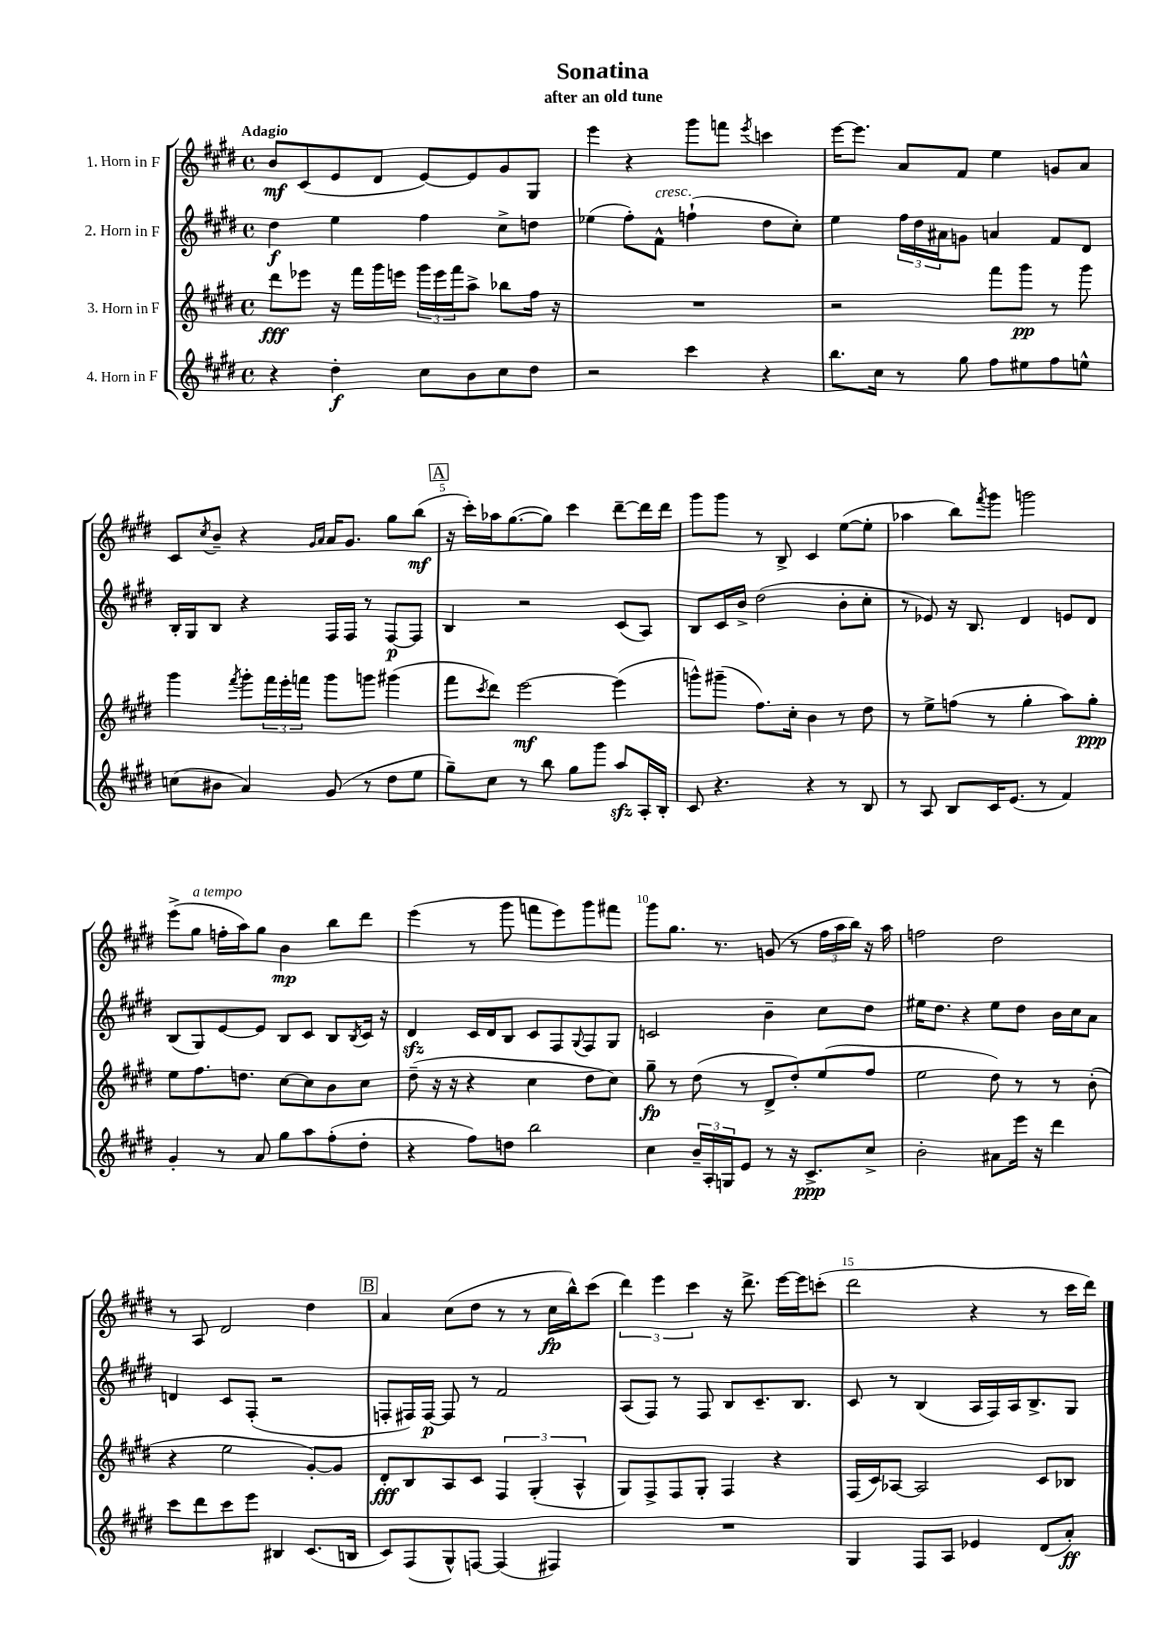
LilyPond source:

\header { title = "Sonatina" subtitle = "after an old tune" }
<<
\new StaffGroup <<
\new Staff = "s0" \with { instrumentName = "1. Horn in F" } {
    \clef treble \key e \major \defaultTimeSignature \time 4/4 \tempo "Adagio"
    b'8\mf cis'8( e'8 dis'8 e'8~) e'8 gis'8 gis8 |
    e'''4 r4 gis'''8 f'''8 \acciaccatura { e'''8 } c'''4 |
    e'''16~ e'''8. a'8 fis'8 e''4 g'8 a'8 |
    cis'8 \acciaccatura { cis''8 } b'8-- r4 \grace { gis'16 a'16 } a'16 gis'8. gis''8 b''8\mf( |
    \mark \markup { \box "A" } r16 cis'''16-.) aes''16 gis''8.~( gis''8) cis'''4 dis'''8~-- dis'''16 dis'''16 |
    gis'''8 gis'''8 r8 b8-> cis'4 e''8~( e''8-. |
    aes''4 b''8) \acciaccatura { fis'''8 } gis'''8 g'''2 |
    e'''8->( gis''8^\markup { \italic "a tempo" } f''16-. a''16) gis''8 b'4\mp b''8 dis'''8 |
    e'''4( r8 gis'''8 f'''8 e'''8) gis'''8 fis'''8 |
    gis'''8 gis''8. r8. g'8( r8 \tuplet 3/2 { fis''16 a''16 b''16) } r16 a''16 |
    f''2 dis''2 |
    r8 a8 dis'2 dis''4 |
    \mark \markup { \box "B" } a'4 cis''8( dis''8 r8 r8 cis''16\fp b''16-^) cis'''8( |
    \tuplet 3/2 { dis'''4) e'''4 cis'''4 } r16 dis'''8.-> e'''16~ e'''16 c'''8-.( |
    dis'''2 r4 r8 cis'''16 dis'''16) \bar "|." |
}
\new Staff = "s1" \with { instrumentName = "2. Horn in F" } {
    \clef treble \key e \major \defaultTimeSignature \time 4/4
    dis''4\f e''4 fis''4 cis''8-> d''8 |
    ees''4( fis''8-.) fis'8-^^\markup { \italic "cresc." } f''4-!( dis''8 cis''8-.) |
    e''4 \tuplet 3/2 { fis''16 dis''16 ais'16 } g'8 a'4 fis'8 dis'8 |
    b16-. gis16 b8 r4 fis16 fis16 r8 fis8~\p fis8 |
    \mark \markup { \box "A" } b4 r2 cis'8( a8) |
    b8 cis'16 b'16-> dis''2( b'8-. cis''8-. |
    r8 ees'8) r16 b8. dis'4 e'8 dis'8 |
    b8( gis8) e'8~ e'8 b8 cis'8 b8 \acciaccatura { b8 } cis'16 r16 |
    dis'4\sfz cis'16 dis'16 b8 cis'8 fis8 \appoggiatura { gis8 } fis8 gis8 |
    c'2 b'4-- cis''8 dis''8 |
    eis''16 dis''8. r4 eis''8 dis''8 b'16 cis''16 a'8 |
    d'4 cis'8 fis8-.( r2 |
    \mark \markup { \box "B" } f8-. fis16) fis16~\p fis8 r8 fis'2 |
    a8( fis8) r8 fis8 b8 cis'8.-- b8. |
    cis'8 r8 b4( a16 fis16) a16 b8.-> gis8 \bar "|." |
}
\new Staff = "s2" \with { instrumentName = "3. Horn in F" } {
    \clef treble \key e \major \defaultTimeSignature \time 4/4
    dis'''8\fff ees'''8 r16 fis'''16 gis'''16 e'''16 \tuplet 3/2 { gis'''16 e'''16 fis'''16 } a''8-> bes''8 fis''16 r16 |
    R1 |
    r2 fis'''8 gis'''8\pp r8 gis'''8 |
    gis'''4 \acciaccatura { fis'''8 } gis'''8-. \tuplet 3/2 { fis'''16 e'''16-. f'''16 } gis'''8 g'''8 gis'''4( |
    \mark \markup { \box "A" } fis'''8 \acciaccatura { cis'''8 } dis'''8) e'''2~\mf e'''4( |
    g'''8-^) gis'''8--( fis''8.) cis''16-. b'4 r8 dis''8 |
    r8 e''8-> f''8( r8 gis''4-. a''8) gis''8-.\ppp |
    e''8 fis''8. d''8. cis''8~ cis''8 b'8 cis''8 |
    dis''8--( r16 r16 r4 cis''4 dis''8 cis''8) |
    gis''8--\fp r8 dis''8( r8 dis'8-> dis''8-.) e''8( fis''8 |
    e''2 dis''8) r8 r8 b'8-.( |
    r4 e''2 gis'8~-.) gis'8 |
    \mark \markup { \box "B" } dis'8-.\fff b8 a8 cis'8 \tuplet 3/2 { fis4 gis4-.( a4-^ } |
    gis8) fis8-> fis8 gis8-. fis4 r4 |
    fis16( cis'16) aes8~ aes2 cis'8 bes8 \bar "|." |
}
\new Staff = "s3" \with { instrumentName = "4. Horn in F" } {
    \clef treble \key e \major \defaultTimeSignature \time 4/4
    r4 dis''4-.\f cis''8 b'8 cis''8 dis''8 |
    r2 cis'''4 r4 |
    b''8. cis''16 r8 gis''8 fis''8 eis''8 fis''8 e''8-^ |
    c''8( bis'8 a'4) gis'8( r8 dis''8 e''8 |
    \mark \markup { \box "A" } gis''8--) cis''8 r8 b''8 gis''8 gis'''8 a''8\sfz a16-. b16-. |
    cis'8 r4. r4 r8 b8 |
    r8 a8 b8 cis'16 e'8.( r8 fis'4) |
    gis'4-. r8 a'8 gis''8 a''8 fis''8-.( dis''8-. |
    r4 fis''8) d''8 b''2 |
    cis''4 \tuplet 3/2 { b'16-- a16-. g16 } e'8 r8 r16 cis'8.->\ppp cis''8-> |
    b'2-. ais'8 e'''16 r16 dis'''4 |
    cis'''8 dis'''8 cis'''8 e'''8 bis4 cis'8.( b16 |
    \mark \markup { \box "B" } cis'8) fis8( gis8-^) f8~ f4( fis4) |
    R1 |
    gis4 fis8 a8 ees'4 dis'8( a'8-.\ff) \bar "|." |
}
>>
>>
\layout { \context { \Score \override BarNumber.break-visibility = ##(#f #t #t) barNumberVisibility = #(every-nth-bar-number-visible 5) } }
